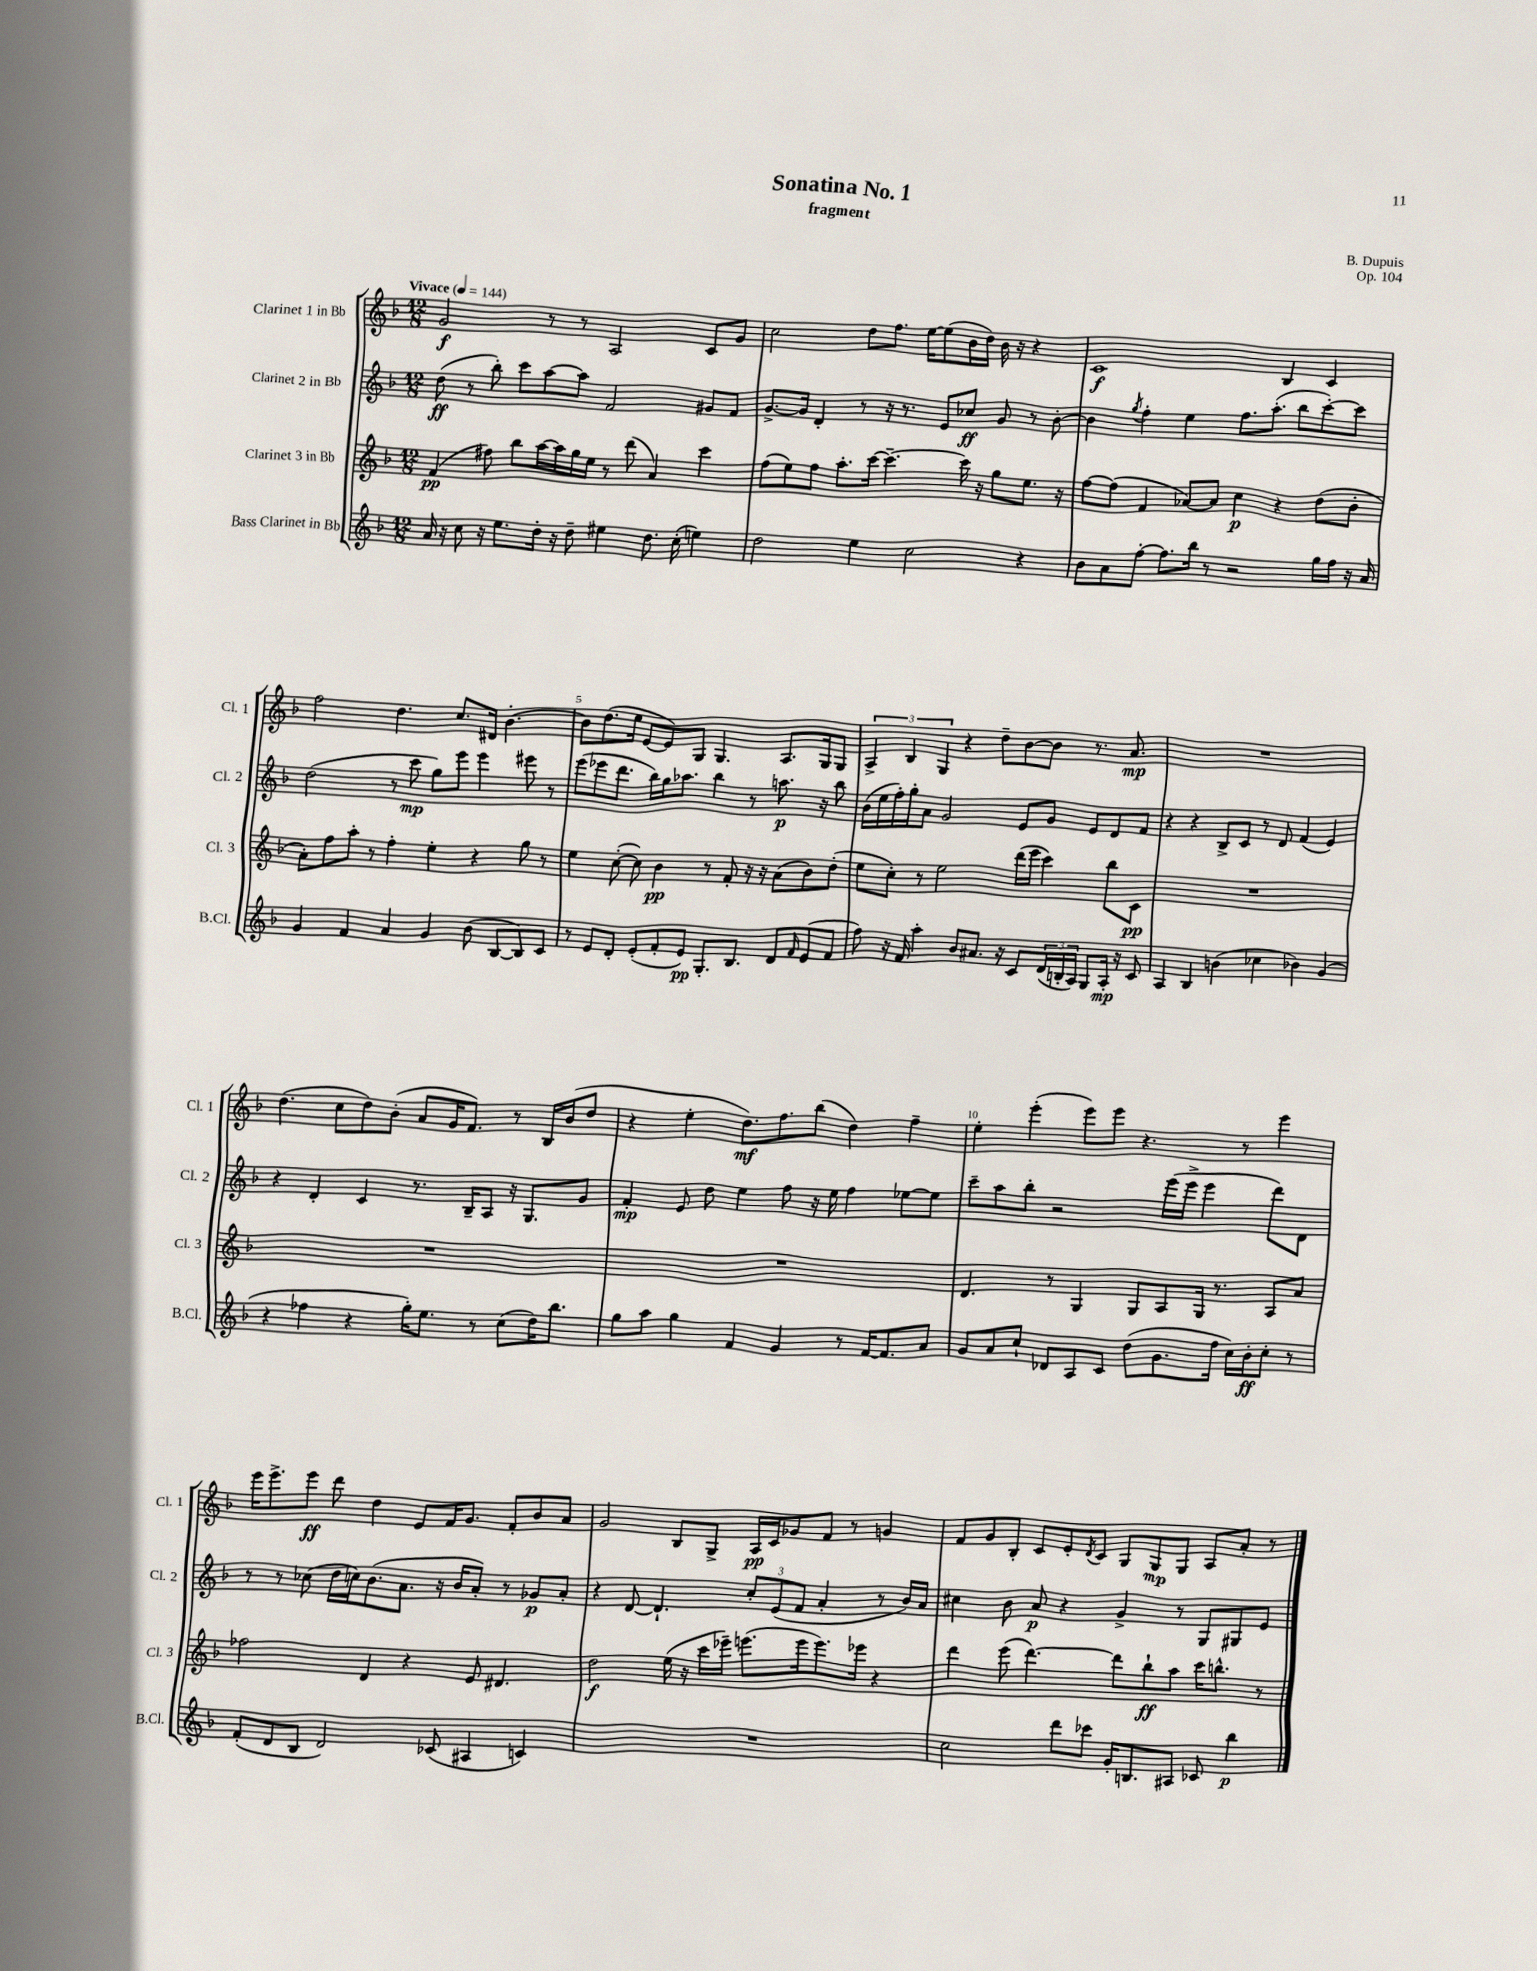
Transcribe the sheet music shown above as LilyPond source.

\header { title = "Sonatina No. 1" composer = "B. Dupuis" subtitle = "fragment" opus = "Op. 104" }
<<
\new StaffGroup <<
\new Staff = "s0" \with { instrumentName = "Clarinet 1 in Bb" shortInstrumentName = "Cl. 1" } {
    \clef treble \key f \major \numericTimeSignature \time 12/8 \tempo "Vivace" 4 = 144
    g'2\f r8 r8 a2 c'8 g'8 |
    c''2 d''8 f''8. e''16~ e''8( bes'16 d''16) bes'16 r16 r4 |
    c'1\f bes4 c'4 |
    f''2 d''4. c''8. dis'16 bes'4.~-. |
    bes'8 d''8.( e''16 e'8~ e'8) g8 g4. a8. g16 g8 |
    \tuplet 3/2 { a4-> bes4 g4 } r4 d''8-- bes'8~ bes'8 r8. a'8.\mp |
    R1. |
    d''4.( c''8 d''8) bes'8-.( a'8 g'16 f'8.) r8 bes16 bes'16( d''8 |
    r4 e''4-. d''8.\mf) f''8. bes''8( d''4) f''4-- |
    e''4-. e'''4-.( e'''8) e'''8 r4. r8 e'''4 |
    e'''16 e'''8.-> e'''8\ff d'''8 d''4 e'8 f'16 g'8. f'8-. bes'8 a'8 |
    g'2 bes8 g8-> a16\pp c'16 ges'8 f'8 r8 g'4 |
    f'8 g'8 bes8-. c'8 e'8-. \acciaccatura { d'8 } c'8 g8 g8\mp g8 a8 a'8-. r8 \bar "|." |
}
\new Staff = "s1" \with { instrumentName = "Clarinet 2 in Bb" shortInstrumentName = "Cl. 2" } {
    \clef treble \key f \major \numericTimeSignature \time 12/8
    d''8\ff( r8 bes''8-.) c'''8 a''8~ a''8 f'2 gis'8 f'8 |
    g'8.~-> g'16 d'4-. r8 r16 r8. e'8 ces''8\ff g'8 r8 bes'8~-. |
    bes'4 \acciaccatura { g''8 } f''4-. e''4 f''8. a''8.-.( bes''8 c'''8~-.) c'''8 |
    d''2( r8 c'''8\mp g''8) e'''8 e'''4 eis'''8 r8 |
    e'''8( ees'''8 d'''8. bes''16) g''16 aes''8. bes''4 r8 a''8.\p r16 bes''8 |
    bes'16( e''16 f''16-.) g''16-. a'8 g'2 e'8 g'8 e'8 d'8 f'8 |
    r4 r4 bes8-> c'8 r8 d'8 f'4( e'4) |
    r4 d'4-. c'4 r8. bes16-- a8 r16 g8. g'8 |
    f'4-.\mp e'8 d''8 e''4 f''8 r16 e''16 f''4 ees''8~ ees''8 |
    c'''8-- a''8 bes''8-. r2 e'''16( e'''16-> e'''4 d'''8) d'8 |
    r8 r8 ces''8( d''16 c''16) bes'8.( a'8. r16 bes'16 a'8-.) r8 ges'8\p a'8-. |
    r4 d'8~ d'4.-! \tuplet 3/2 { c''8-. e'8( f'8 } a'4-. r8 bes'16) a'16 |
    cis''4 bes'8 a'8\p r4 g'4-> r8 g8 gis8 e'8 \bar "|." |
}
\new Staff = "s2" \with { instrumentName = "Clarinet 3 in Bb" shortInstrumentName = "Cl. 3" } {
    \clef treble \key f \major \numericTimeSignature \time 12/8
    f'4\pp( fis''8) bes''8 a''16~ a''16 g''16 e''16 r8 d'''8( a'4) c'''4 |
    f''8( e''8) f''8 a''8.-. c'''16~ c'''4.~-- c'''16 r16 g''8 e''8. r16 |
    f''8~ f''8( f'4 aes'8~) aes'8 c''4\p r4 d''8( bes'8-. |
    a'8-.) f''8 a''8-. r8 f''4-. e''4-. r4 g''8 r8 |
    e''4 c''8~-.( c''8) bes'4\pp r8 f'8-. r16 r16 a'8( bes'8) d''8-.( |
    e''8 c''8-.) r8 e''2 d'''16( e'''16 c'''4) bes''8 c'8\pp |
    R1. |
    R1. |
    R1. |
    d'4. r8 g4 g8 a8 g16 r8. a8 a'8 |
    fes''2 d'4 r4 e'8 dis'4. |
    d''2\f e''16( r16 c'''16 ees'''16--) e'''8.( e'''16 e'''8.) ees'''16 r4 |
    d'''4 e'''8( d'''4.~) d'''8 bes''8-!\ff a''8 c'''16 b''8.-^ r8 \bar "|." |
}
\new Staff = "s3" \with { instrumentName = "Bass Clarinet in Bb" shortInstrumentName = "B.Cl." } {
    \clef treble \key f \major \numericTimeSignature \time 12/8
    a'16 r16 c''8 r16 e''8. d''16-. r16 d''8-- eis''4 d''8. c''16-.( e''4) |
    d''2 e''4 c''2 r4 |
    bes'8 a'8 f''8~-. f''8. bes''16 r8 r2 g''16 f''16 r16 a'16 |
    g'4 f'4 a'4 g'4 bes'8( bes8~ bes8) c'8 |
    r8 e'8 d'8-. e'8-.( f'8-. e'8\pp) g8.-. bes8. d'8 \grace { f'16 } e'8( f'8 |
    f''8) r16 f'16 a''4-. bes'8 ais'8. r16 c'8 \tuplet 3/2 { d'16( b16-. a16) } g8 a16-.\mp r16 c'8 |
    a4 bes4 b'4( ces''4 bes'4) g'4( |
    r4 fes''4 r4 g''16-.) e''8. r8 c''8( d''16) bes''8. |
    g''8 a''8 g''4 f'4 g'4 r8 f'16~ f'8. a'8 |
    g'8 a'8 c''8-! des'8 a8 c'8 d''8( g'8. f''16 c''16) bes'16-.\ff c''8-. r8 |
    f'8-.( d'8 bes8 d'2) ces'8( ais4 c'4) |
    R1. |
    c''2 d'''8 ces'''8 g'16-. b8. ais8 ces'8 bes''4\p \bar "|." |
}
>>
>>
\layout { \context { \Score \override BarNumber.break-visibility = ##(#f #t #t) barNumberVisibility = #(every-nth-bar-number-visible 5) } }
